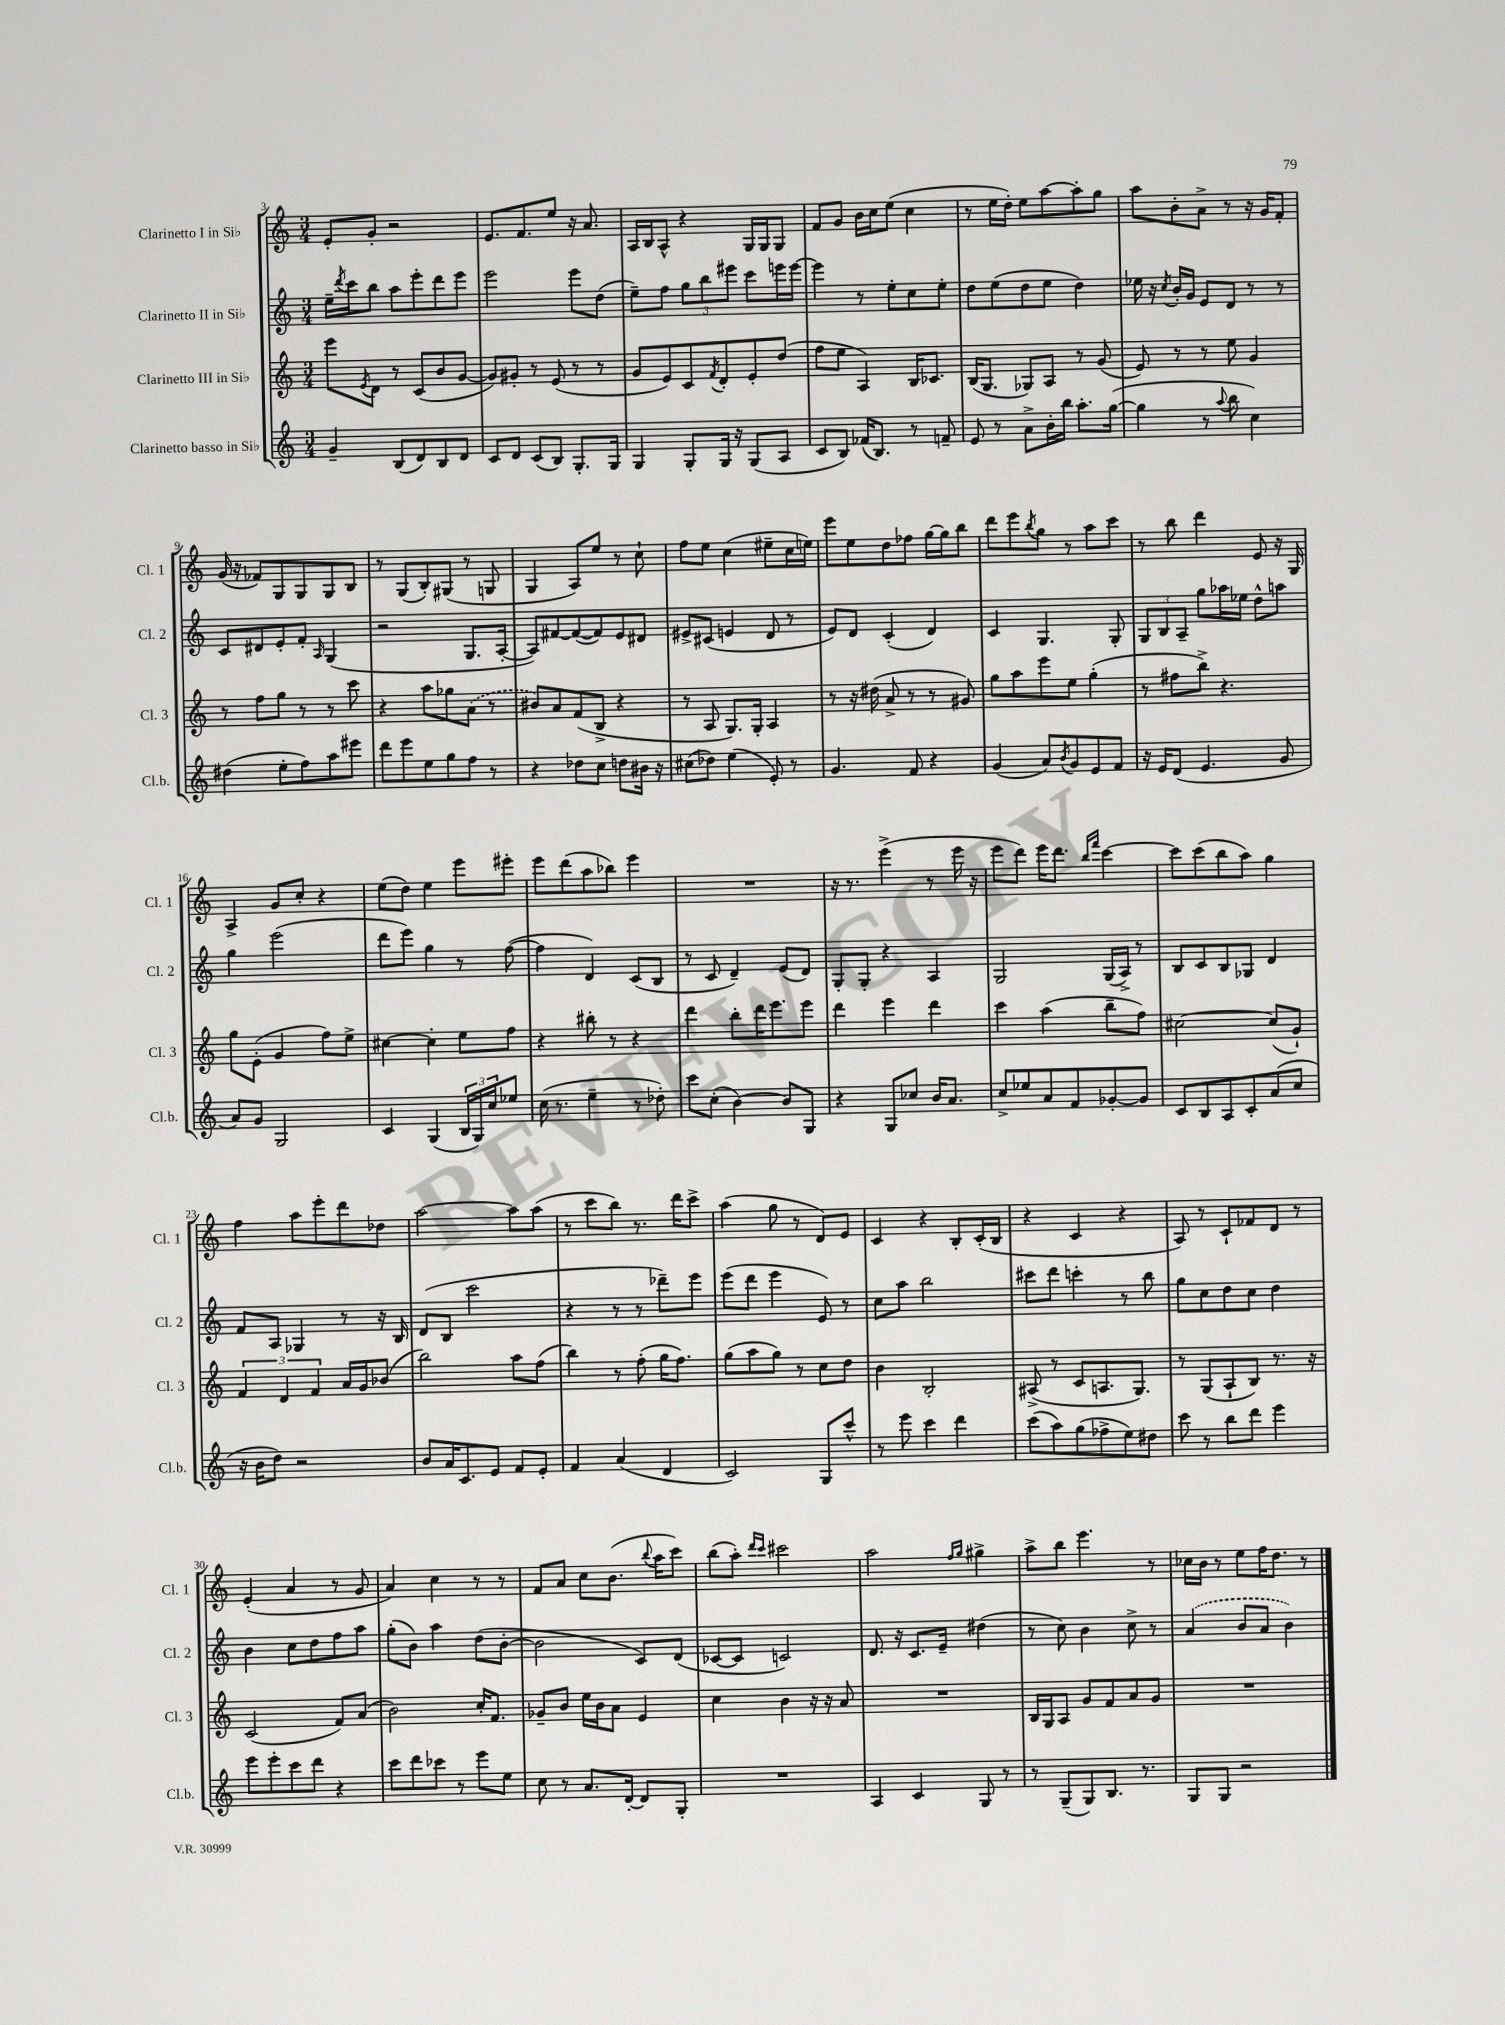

**kern	**kern	**kern	**kern
*staff4	*staff3	*staff2	*staff1
*clefG2	*clefG2	*clefG2	*clefG2
*k[]	*k[]	*k[]	*k[]
*M3/4	*M3/4	*M3/4	*M3/4
4g~	8eee	16ee~	8e'
.	.	8qddd	.
.	.	16ccc	.
.	8qe	.	.
.	8d	8bb	8g'
(8B	8r	8aa	2r
8d)	(8c	8eee'	.
8B	8b	8ddd	.
8d	[8g	8eee	.
=	=	=	=
8c	8g])	2eee	8.e
8d	8g#'	.	.
.	.	.	8.f
(8c	8r	.	.
8B)	(8e	.	8ee
8.G'	8r	8eee	16r
.	.	.	8.a
.	8r	(8dd	.
16G	.	.	.
=	=	=	=
4G	8g	8ee~)	16A
.	.	.	16B
.	8e)	8ff	8A^^
8G'	8c	12gg	4r
.	.	12bb	.
.	8qf	.	.
16G	8d'	.	.
.	.	12eee#	.
16r	.	.	.
(8G	8e'	8ccc	16G
.	.	.	16G
8A	(8dd	16eee	8G
.	.	[16eee	.
=	=	=	=
8c	8ff	4eee]	8f
8B)	8ee	.	8g
(16f-	4A)	8r	16b
8.B)	.	.	16cc
.	.	8ee'	(8ee
8r	16B	8cc	4cc
.	8.c-	.	.
8f~	.	8ee'	.
=	=	=	=
8e	(16B	8dd	8r
.	8.G	.	.
8r	.	(8ee	16ee
.	.	.	16dd')
8a^	8G-)	8dd	8ee
16b'	8A	8ee	[8aa
16bb	.	.	.
8.aa'	8r	4dd)	8aa']
.	(8g	.	8gg
([16gg	.	.	.
=	=	=	=
4gg]	8e)	16ee-	8aa
.	.	16r	.
.	.	8qcc	.
.	8r	16b'	8b'
.	.	16g	.
8r	8r	8e	8a^
8qqaa	.	.	.
8bb	8ee	8d	8r
4cc)	4g	8r	16r
.	.	.	16g
.	.	8r	8f'
=	=	=	=
(4dd#	8r	8c	(16g
.	.	.	16r
.	8ff	8d#	8f-)
8ee'	8gg	8e'	8G
8ff)	8r	8f'	8G
.	.	16qqA	.
8aa	8r	(4G	8G
8eee#	8ccc	.	8B
=	=	=	=
8ddd	4r	2r	8r
8eee	.	.	(8G
8ee	8aa	.	8B')
8gg	8gg-	.	(8G#
8ff	(8a	8.G	8r
8r	8r	.	8G
.	.	[16A'	.
=	=	=	=
4r	8b#)	8A])	4G
.	8a	[8f#	.
8dd-	(8f	(8f#_	8A)
8cc	8B^	8f#])	8ee
8dd	4r	8e	8r
16b#	.	8d#	8cc`
16r	.	.	.
=	=	=	=
(8cc#	8r	8e#^	8ff
8dd-)	8A	(8c#	8ee
(4ee	8.G)	4e	(4cc
.	16G'	.	.
8e')	4A	8d	8ee#~
8r	.	8r	16cc
.	.	.	16ee)
=	=	=	=
4.g	8r	8e)	8eee
.	16r	8d	8ee
.	(16dd#	.	.
.	8a^	(4c'	8dd
8f	8r	.	8ff-
4r	8r	4d)	[16gg
.	.	.	16gg]
.	8g#)	.	8bb
=	=	=	=
(4g	8gg	4c	8ddd
.	8aa	.	8eee
.	.	.	8qbb
8a)	8eee	4.G	8gg
8qb	.	.	.
8g	8ee	.	8r
8e	(4gg'	.	8aa
8f	.	8G'	8ccc
=	=	=	=
16r	8r	12G	8r
16e	.	.	.
.	.	12B	.
(8d	8ff#	.	8bb
.	.	12A~	.
4.e	8bb^)	8gg	4ddd
.	4.r	16aa-	.
.	.	16ee-	.
.	.	8dd^^	8e
8g	.	8aa	16r
.	.	.	16G
=	=	=	=
8a)	8gg	4gg	4A^
8g	(8e'	.	.
2G	4g	(2eee	8g
.	.	.	8cc'
.	8ff)	.	4r
.	8ee^	.	.
=	=	=	=
4c	[4cc#	8ddd	(8ee
.	.	8eee)	8dd)
(4G	4cc#']	4gg	4ee
24B	8ee	8r	8eee
24G)	.	.	.
24cc	.	.	.
8ee-	8ff	([8ff	8eee#'
=	=	=	=
(16cc	4r	4ff]	8eee
8.r	.	.	.
.	.	.	(8ddd
4ee~	8bb#'	4d)	8aa
.	8r	.	8bb-)
8r	4r	(8c	4eee
8dd-')	.	8B	.
=	=	=	=
8ccc	4ddd	8r	2.r
(8cc'	.	8c	.
[4b)	8bb'	4d~)	.
.	16ddd	.	.
.	8.eee	.	.
8b]	.	(8e	.
8G	8eee	8d)	.
=	=	=	=
4r	4ddd	8G'	16r
.	.	.	8.r
.	.	8G'	.
8G	4eee	4r	(4eee^
8cc-	.	.	.
16b	4ddd	4A	8r
8.a	.	.	.
.	.	.	16eee
.	.	.	16r
=	=	=	=
8cc^	4ccc	2G	8eee
8ee-	.	.	8ddd)
8a	(4aa	.	16eee
.	.	.	8.ddd
8f	.	.	.
.	.	.	16qqbb
.	.	.	16qqfff
[8g-'	8bb~	(16G	[4ccc
.	.	16A^)	.
8g-]	8ff)	8r	.
=	=	=	=
8c	[2cc#	8B	8ccc]
8B	.	8c	(8ccc
8A	.	8B	8bb
8c'	.	8G-	8aa)
(8a	(8cc#]	4d	4gg
8cc	8g`)	.	.
=	=	=	=
16r	6f	8f	4ff
16b	.	.	.
8dd)	.	8A	.
.	6d	.	.
2r	.	4G-	8aa
.	6f	.	.
.	.	.	8eee'
.	16a	8r	8ddd
.	16g	.	.
.	(8b-	16r	8dd-
.	.	16B	.
=	=	=	=
8b	2bb)	(8d	[2aa
16a	.	8B	.
8.c	.	.	.
.	.	2ccc	.
8e	.	.	.
8f	8aa	.	8aa]
8e'	(8ff	.	(8aa
=	=	=	=
4f	4bb)	4r	8r
.	.	.	8ccc
(4a	8r	8r	8bb)
.	(8ff'	8r	8.r
4d	16gg	8ddd-~)	.
.	8.ff)	.	16ddd
.	.	8eee	8ccc^
=	=	=	=
2c)	(8gg	(8eee	(4aa
.	8aa	8ddd	.
.	8gg)	4eee	8gg
.	8r	.	8r
8G	8cc	8e)	8d)
8ccc^^	8dd	8r	8e
=	=	=	=
8r	4b	8cc	4c
8eee	.	8aa	.
4ccc	2B'	2bb	4r
4ddd	.	.	8B'
.	.	.	(16c'
.	.	.	16B
=	=	=	=
(8ccc	(8A#^	8ccc#	4r
8aa)	8r	8ddd	.
(8gg	8c	4ccc'	4c
8ff-^	8.A	.	.
8ee)	.	8r	4r
.	8.G)	.	.
8dd#	.	8bb	.
=	=	=	=
8ccc	8r	8gg	8A)
8r	(8G	8cc	8r
8bb	8A`	8dd	8c`
8ddd	8B)	8cc	8f-
4eee	8.r	4dd	8d
.	.	.	8r
.	16r	.	.
=	=	=	=
8eee	(2c	4b	(4e'
8eee'	.	.	.
8ccc	.	8cc	4a
8ddd	.	8dd	.
4r	8f)	8ff	8r
.	(8a	8aa	8g
=	=	=	=
8ccc	2b)	(8gg'	4a)
8ddd	.	8b)	.
8ccc-	.	4aa	4cc
8r	.	.	.
8eee	16cc'	(8dd	8r
.	8.f	.	.
8ee	.	[8b'	8r
=	=	=	=
8cc	8g-~	2b]	8f
8r	8b	.	8a
8.a	16ee	.	8cc
.	16b	.	.
.	8a	.	(8.b
[16d'	.	.	.
8d]	4e	8c)	.
.	.	.	8qqbb
.	.	.	16aa
8G'	.	(8d	8ccc)
=	=	=	=
2.r	4cc	[8c-	(8bb
.	.	8c-]	8aa')
.	.	.	16qqddd
.	.	.	16qqccc
.	4b	2c)	2ccc#
.	16r	.	.
.	16r	.	.
.	8a	.	.
=	=	=	=
4A	2.r	8.d	2aa
.	.	16r	.
4c	.	8.c	.
.	.	16e~	.
.	.	.	16qqff
.	.	.	16qqgg
8G	.	(4dd#	4gg#^
8r	.	.	.
=	=	=	=
8r	16B	8r	8aa^
.	16G	.	.
(8G~	8A	8cc)	8bb
8G)	8g	4b	4.eee
8.B	8f	.	.
.	8a	8cc^	.
8.r	.	.	.
.	8g	8r	8r
=	=	=	=
8G	2.r	(4a	16cc-
.	.	.	16b
8G	.	.	8r
2r	.	8b	8ee
.	.	8a	16ff
.	.	.	8.dd
.	.	4b)	.
.	.	.	8r
==	==	==	==
*-	*-	*-	*-
